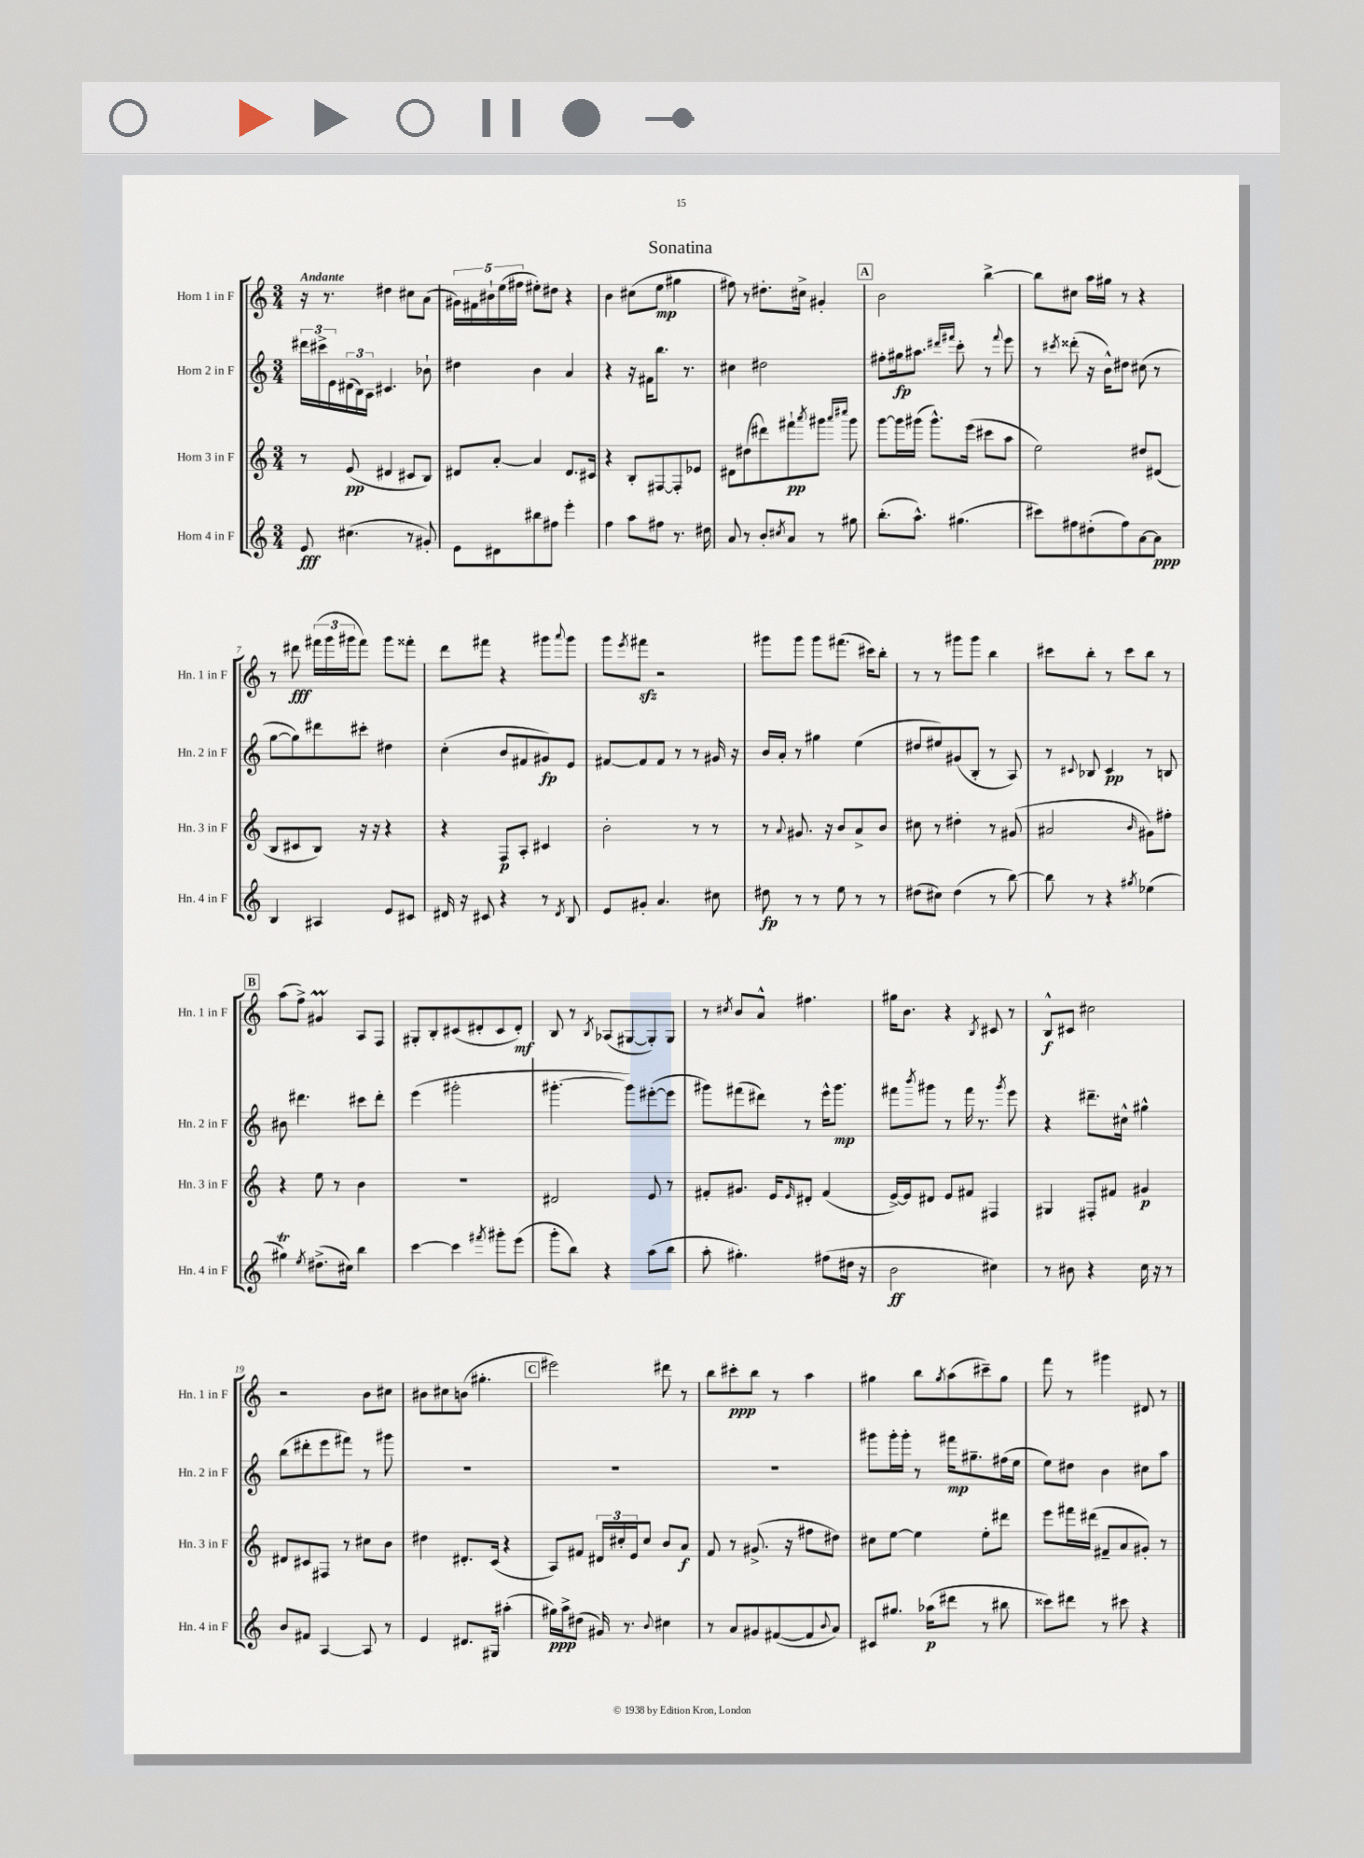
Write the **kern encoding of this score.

**kern	**kern	**kern	**kern
*staff4	*staff3	*staff2	*staff1
*clefG2	*clefG2	*clefG2	*clefG2
*k[]	*k[]	*k[]	*k[]
*M3/4	*M3/4	*M3/4	*M3/4
8e	8r	24ddd#	16r
.	.	24ccc#^	.
.	.	.	8.r
.	.	24e	.
(4.cc#	(8e	(24d#	.
.	.	24B)	.
.	.	24A	.
.	4d#	4.c#	4dd#
8r	8c#	.	8cc#
8g#')	8B)	8b-`	(8a
=	=	=	=
8e	8d#	4dd#	20g#)
.	.	.	20f#
.	.	.	20b#`
8d#	[8a'	.	.
.	.	.	(20ee
.	.	.	20ff#
8bb#	4a]	4b	8ee#')
8ff#	.	.	8dd#
4eee'	8.d#	4a	4r
.	16c#	.	.
=	=	=	=
4ff	4r	4r	4b
8aa	8B'	16r	(8cc#
.	.	16f#	.
8ff#	[8F#	8.bb	8ee
8.r	8F#']	.	4gg#
.	.	8.r	.
.	8e-	.	.
16dd#	.	.	.
=	=	=	=
8a	8d#	4cc#	8ff#)
8r	(8dd#	.	8r
8b'	8ddd#)	2dd#	8.dd#'
8qcc#	.	.	.
8a	8fff#`	.	.
.	.	.	16cc#^
.	8qaaa	.	.
8r	8ggg#	.	4g#'
.	16qqaaa	.	.
.	16qqcccc#	.	.
8gg#	8ggg#	.	.
=	=	=	=
(8.bb'	[8ggg	8ff#'	2b
.	16ggg]	16gg#	.
8.aa^^)	(16ggg#	8.aa#	.
.	8.ggg#^^)	.	.
.	.	16qqddd#	.
.	.	16qqfff#	.
(4.gg#	.	8ccc'	.
.	(16eee	.	.
.	8ccc#	8r	[4bb^
.	.	8qqfff#	.
.	8aa	8eee	.
=	=	=	=
8ccc#)	2ee)	8r	8bb]
.	.	8qccc#	.
8ff#	.	(8ddd##'	8cc#
(8dd#'	.	16r	16aa
.	.	16b^^)	16gg#
8ff#)	.	8dd#	8r
[8a	8dd#	(8cc#	4r
8a]	(8d#	8r	.
=	=	=	=
4B	8B	[8gg	8r
.	8c#	8gg])	8ddd#
4A#	8B)	8ddd#	(24fff#
.	.	.	24ggg
.	.	.	24ggg#
.	16r	8ccc#'	8fff#)
.	16r	.	.
8e	4r	4dd#	8ggg#
8c#	.	.	8fff##'
=	=	=	=
16d#	4r	(4cc'	8ddd
16r	.	.	.
8c#	.	.	8fff#
4r	8F	8b	4r
.	8A'	8f#	.
8r	4c#	8g#)	8ggg#
8qd#	.	.	8qqaaa
8B	.	8e	8ggg#
=	=	=	=
8e	2b'	[8f#	8ggg
.	.	.	8qeee
8g#'	.	8f#]	8fff#
4.a	.	8f#	2r
.	.	8r	.
.	8r	8r	.
8cc#	8r	16g#	.
.	.	16r	.
=	=	=	=
8dd#	8r	16b	8ggg#
.	.	16a'	.
.	8qqa	.	.
8r	8.g#	8r	8ggg#
8r	.	4gg#	8ggg#
.	16r	.	.
8ee	8b	.	(8.fff#
8r	8a^	(4ee	.
.	.	.	16ccc#)
8r	8b	.	8bb'
=	=	=	=
(8dd#	8cc#	8dd#	8r
8cc#)	8r	8ee#)	8r
(4dd#	4dd#'	(8g#	8ggg#
.	.	8B'	8ggg#
8r	8r	8r	4bb
[8bb)	(8g#	8A)	.
=	=	=	=
8bb]	2a#	8r	8ccc#
.	.	8qqc#	.
8r	.	8B-	8bb'
4r	.	4c#	8r
.	.	.	8ccc#
8qgg#	16qqb	.	.
(4ee-	8g#)	8r	8bb
.	8ff#'	8B	8r
=	=	=	=
4gg#)	4r	8b#	(8aa
.	.	4.ddd#	8ff^)
8qee	.	.	.
(8.dd#^	8ee	.	4g#
.	8r	.	.
16cc#)	.	.	.
4bb	4b	8ccc#	8A
.	.	8ddd#'	8F
=	=	=	=
[4ccc	2.r	(4eee	8G#'
.	.	.	8B'
4ccc]	.	2ggg#'	(8c#
.	.	.	8d#'
8qfff#	.	.	.
8ggg#'	.	.	8c#
(8eee	.	.	8d#')
=	=	=	=
8ggg'	2d#	[4.ggg#'	8B
8bb)	.	.	8r
.	.	.	8qB
4r	.	.	(8A-
.	.	8ggg#])	[8G#
(8aa	8e	([8eee#'	8G#'])
8bb	8r	8eee#]	8G#
=	=	=	=
8aa'	8f#'	8ggg#)	8r
.	.	.	8qcc#
4.gg#')	8.g#	(8fff#	8b
.	.	8ddd#)	8a^^
.	16e	.	.
.	16qqe	.	.
.	8d#'	8r	4.ff#
(8ff#	(4f#	16eee^^	.
.	.	8.ggg#	.
16dd#	.	.	.
16r	.	.	.
=	=	=	=
2b	[16e^)	8fff#	16gg#
.	16e]	.	8.b
.	.	8qbbb	.
.	8d#	8ggg#	.
.	8e	8r	4r
.	8f#	16fff#	.
.	.	8.r	.
.	.	.	8qB
4cc#)	4F#	.	8c#
.	.	8qggg#	.
.	.	8eee	8r
=	=	=	=
8r	4G#	4r	8B^^
8b#	.	.	8c#
4r	8F#'	8.ddd#~	2cc#
.	8f#	.	.
.	.	16cc#^^	.
16cc	4g#	4gg#^^	.
16r	.	.	.
8r	.	.	.
=	=	=	=
8b	8d#	(8bb	2r
8f#	8c#	8ddd#'	.
[4A	8F#	8eee	.
.	8r	8fff#)	.
8A]	8cc#	8r	8b
8r	8b	8ggg#	8cc#
=	=	=	=
4e	4dd#	2.r	8b#
.	.	.	8cc#
8.d#	8.d#'	.	(8b
.	.	.	4.gg#'
16G#	(16c	.	.
(4aa#'	4r	.	.
=	=	=	=
16gg#)	8A)	2.r	2eee#)
16aa^	.	.	.
(8dd#	8f#	.	.
16g#)	24d#	.	.
.	24cc#'	.	.
8.r	.	.	.
.	24e	.	.
.	8cc#	.	.
8qqb	.	.	.
4cc#	8b	.	8ddd#
.	8a	.	8r
=	=	=	=
8r	8f	2.r	8bb
8a	8r	.	8ccc#'
8g#	(8.g#^	.	8bb
([8f#	.	.	8r
.	16r	.	.
8f#]	8ff#	.	4aa
8qqb	.	.	.
8a)	8dd#)	.	.
=	=	=	=
8c#	8cc#	8ggg#	4gg#
8.gg#	[8ee	16ggg#'	.
.	.	16ggg#'	.
.	4ee]	8r	8bb
(16aa-	.	.	.
.	.	.	8qgg#
8ddd#	.	16fff#	(8aa
.	.	8.gg#~	.
8r	8ee'	.	8ccc#~)
8bb#	8ddd#	(16ff#	8gg#
.	.	16ee	.
=	=	=	=
8ccc##)	8eee	8ee)	8fff
8ddd#	16fff#	8dd#	8r
.	(16ddd#	.	.
8r	8f#~	4b	4ggg#
8ccc#	8a	.	.
4r	8g#')	8cc#	8d#
.	8r	8aa	8r
==	==	==	==
*-	*-	*-	*-
